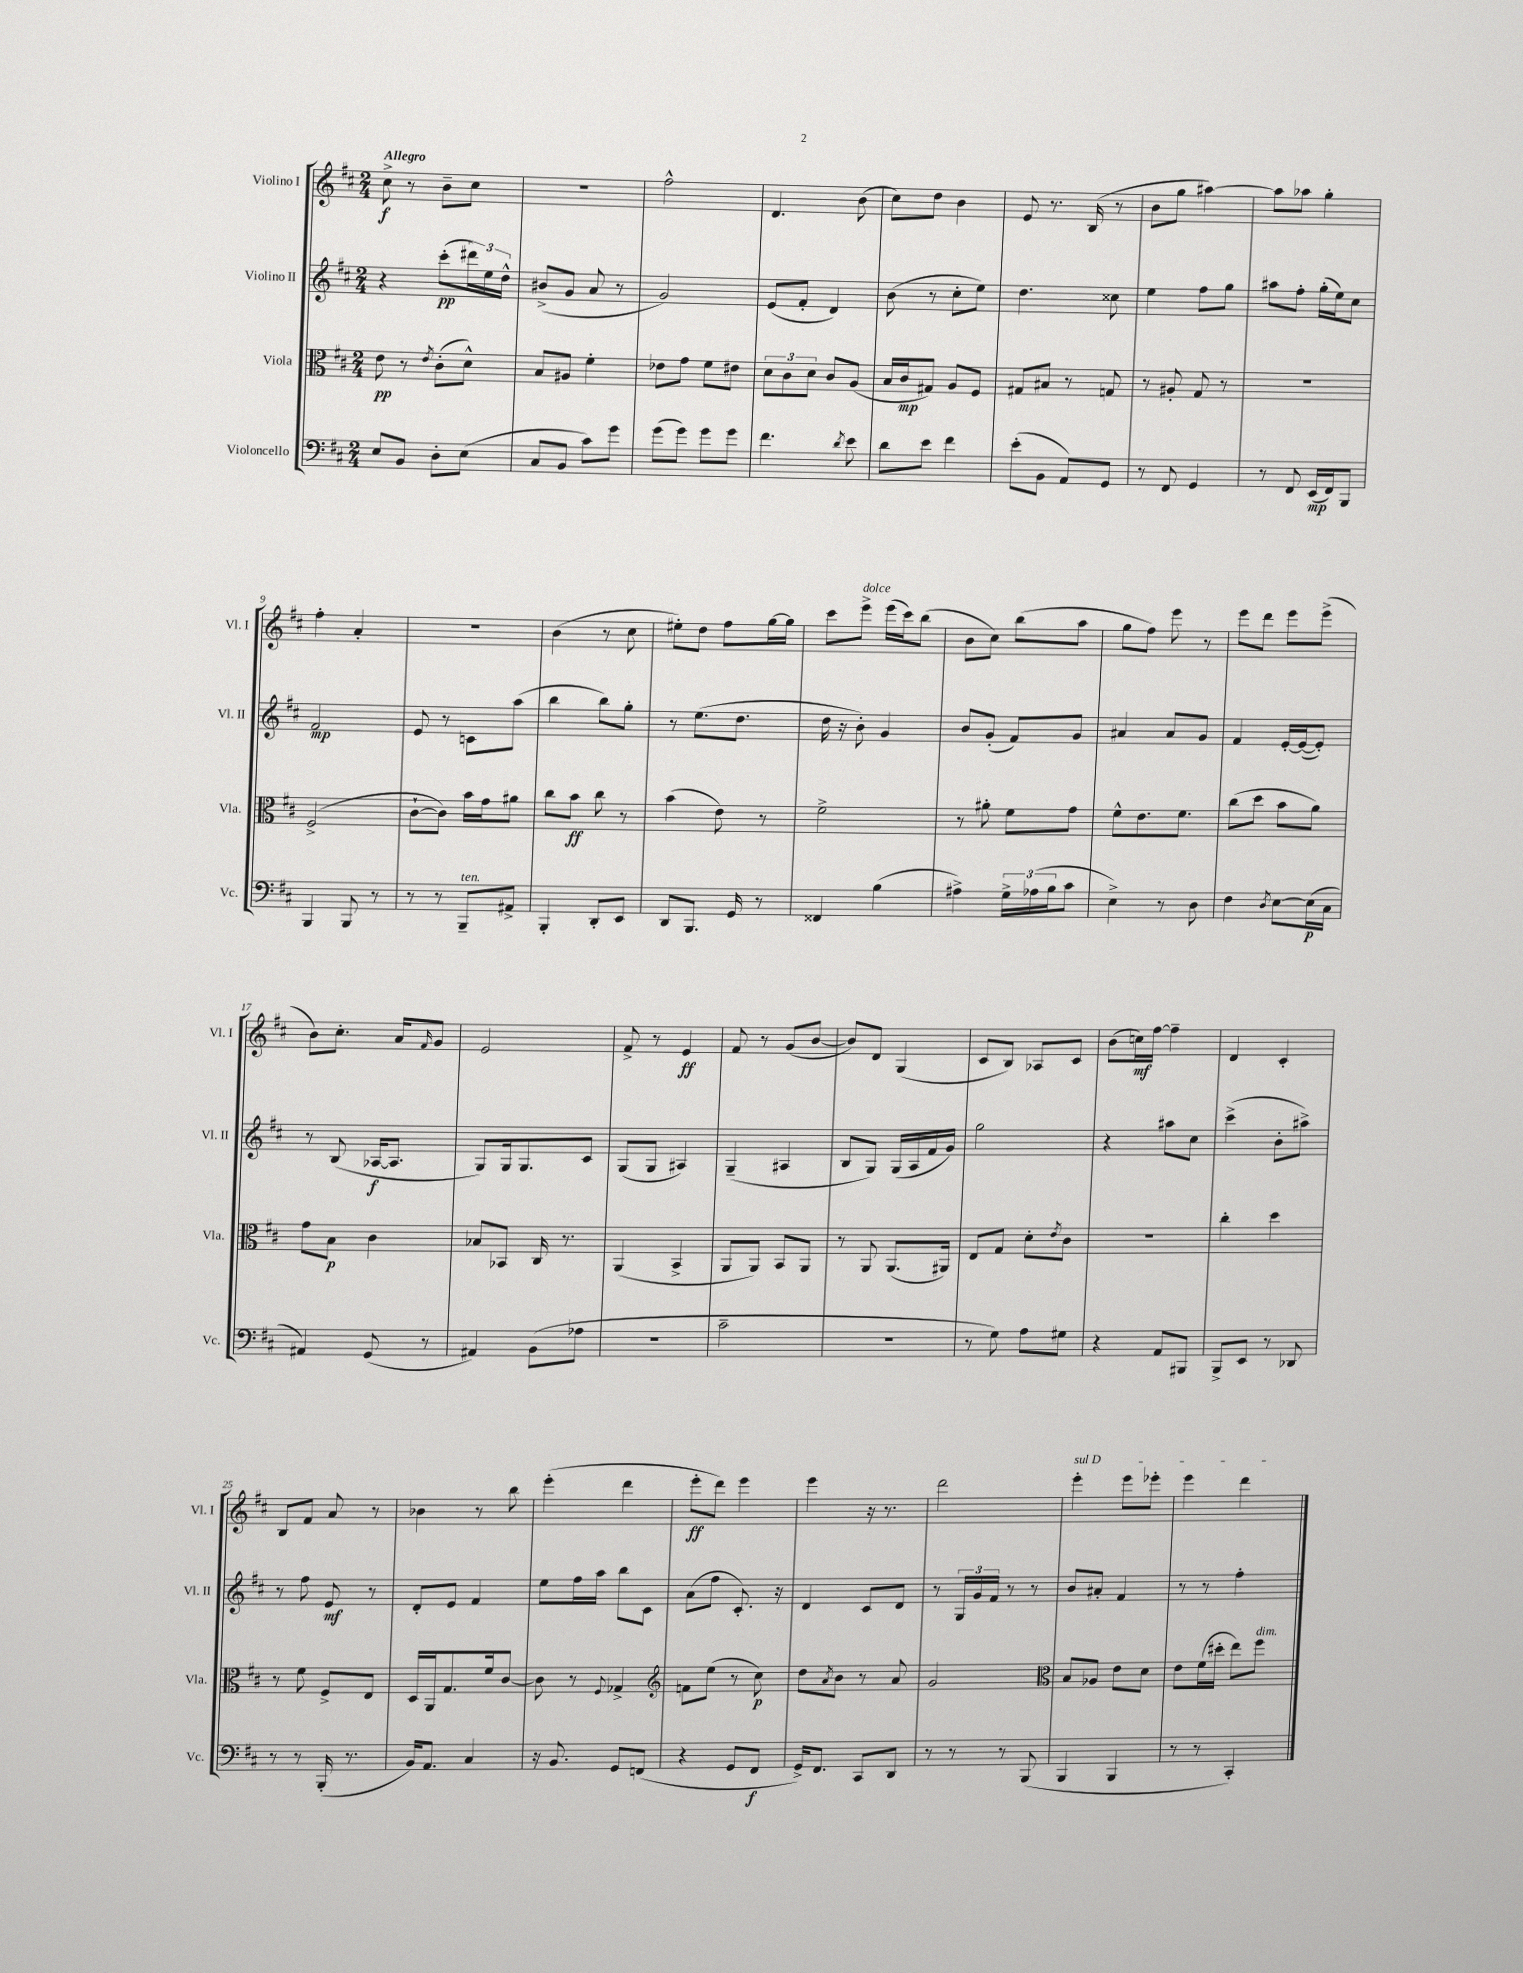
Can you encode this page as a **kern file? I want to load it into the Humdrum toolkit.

**kern	**dynam	**kern	**dynam	**kern	**dynam	**kern	**dynam
*part4	*part4	*part3	*part3	*part2	*part2	*part1	*part1
*staff4	*staff4	*staff3	*staff3	*staff2	*staff2	*staff1	*staff1
*I"Violoncello	*	*I"Viola	*	*I"Violino II	*	*I"Violino I	*
*I'Vc.	*	*I'Vla.	*	*I'Vl. II	*	*I'Vl. I	*
*clefF4	*	*clefC3	*	*clefG2	*	*clefG2	*
*k[f#c#]	*	*k[f#c#]	*	*k[f#c#]	*	*k[f#c#]	*
*M2/4	*	*M2/4	*	*M2/4	*	*M2/4	*
=1	=1	=1	=1	=1	=1	=1	=1
!	!	!	!	!	!	!LO:TX:a:B:t=Allegro	!
8E/L	.	8e\	pp	4r	.	8cc#^\	f
8BB/J	.	8r	.	.	.	8r	.
.	.	8qe/	.	.	.	.	.
8D'\L	.	(8c#'\L	.	(8ccc#'\L	pp	8b~\L	.
(8E\J	.	8d^^\J)	.	24ddd#X\L)	.	8cc#\J	.
.	.	.	.	24ee\	.	.	.
.	.	.	.	24dd^^\JJ	.	.	.
=2	=2	=2	=2	=2	=2	=2	=2
8C#/L	.	8B/L	.	(8b#X^/L	.	2r	.
8BB/J	.	8A#X/J	.	8g/J	.	.	.
8c#\L)	.	4f#'\	.	8a/	.	.	.
8g\J	.	.	.	8r	.	.	.
=3	=3	=3	=3	=3	=3	=3	=3
(8g\L	.	8e-X\L	.	2g/)	.	2ff#^^\	.
8g\J)	.	8g\J	.	.	.	.	.
8g\L	.	8f#\L	.	.	.	.	.
8g\J	.	8e#X\J	.	.	.	.	.
=4	=4	=4	=4	=4	=4	=4	=4
4.f#\	.	12d\L	.	(8e/L	.	4.d/	.
.	.	12c#\	.	.	.	.	.
.	.	.	.	8f#'/J	.	.	.
.	.	12d\J	.	.	.	.	.
.	.	8c#/L	.	4d/)	.	.	.
8qd/	.	.	.	.	.	.	.
8e\	.	(8A/J	.	.	.	(8b\	.
=5	=5	=5	=5	=5	=5	=5	=5
8d\L	.	16B/LL	.	(8b\	.	8cc#\L)	.
.	.	16c#/J	mp	.	.	.	.
8e\J	.	8G#X/J)	.	8r	.	8dd\J	.
4f#\	.	8A/L	.	8cc#'\L	.	4b\	.
.	.	8F#/J	.	8ee\J)	.	.	.
=6	=6	=6	=6	=6	=6	=6	=6
(8e'\L	.	8G#X/L	.	4.dd\	.	8e/	.
8BB\J	.	8B#X/J	.	.	.	8.r	.
8AA/L)	.	8r	.	.	.	.	.
.	.	.	.	.	.	(16B/	.
8GG/J	.	8Gn/	.	8cc##X\	.	8r	.
=7	=7	=7	=7	=7	=7	=7	=7
8r	.	8r	.	4ee\	.	8b\L	.
8FF#/	.	8A#X'/	.	.	.	8gg\J	.
4GG/	.	8G/	.	8ff#\L	.	[4aa#X\)	.
.	.	8r	.	8gg\J	.	.	.
=8	=8	=8	=8	=8	=8	=8	=8
8r	.	2r	.	8aa#X\L	.	8aa#\L]	.
8FF#/	.	.	.	8ff#'\J	.	8aa-X\J	.
(16EE/LL	mp	.	.	(16gg'\LL	.	4gg'\	.
16FF#/J)	.	.	.	16ee\J)	.	.	.
8BBB/J	.	.	.	8cc#\J	.	.	.
!!LO:LB:g=z
=9	=9	=9	=9	=9	=9	=9	=9
4BBB/	.	(2F#^/	.	2f#/	mp	4ff#'\	.
8BBB/	.	.	.	.	.	4a'/	.
8r	.	.	.	.	.	.	.
=10	=10	=10	=10	=10	=10	=10	=10
8r	.	[8c#`\L	.	8e/	.	2r	.
8r	.	8c#\J])	.	8r	.	.	.
!LO:TX:a:i:t=ten.	!	!	!	!	!	!	!
8BBB~/L	.	16b\LL	.	8cn\L	.	.	.
.	.	16g\J	.	.	.	.	.
8AA#X^/J	.	8a#X\J	.	(8aa\J	.	.	.
=11	=11	=11	=11	=11	=11	=11	=11
4BBB'/	.	8cc#\L	.	4bb\	.	(4b\	.
.	.	8b\J	ff	.	.	.	.
8DD'/L	.	8cc#\	.	8bb\L)	.	8r	.
8EE/J	.	8r	.	8gg'\J	.	8cc#\	.
=12	=12	=12	=12	=12	=12	=12	=12
8DD/L	.	(4b\	.	8r	.	8ee#X'\L)	.
8.BBB/J	.	.	.	(8.ee\L	.	8dd\J	.
.	.	8e\)	.	.	.	8ff#\L	.
16GG/	.	.	.	8.dd\J	.	.	.
8r	.	8r	.	.	.	[16gg\L	.
.	.	.	.	.	.	16gg\JJ]	.
=13	=13	=13	=13	=13	=13	=13	=13
4FF##X/	.	2f#^\	.	16dd\	.	8ccc#\L	.
.	.	.	.	16r	.	.	.
!	!	!	!	!	!	!LO:TX:a:i:t=dolce	!
.	.	.	.	8b'\)	.	8eee^\J	.
(4B\	.	.	.	4g/	.	(16eee\LL	.
.	.	.	.	.	.	16ccc#\J)	.
.	.	.	.	.	.	(8bb\J	.
=14	=14	=14	=14	=14	=14	=14	=14
4A#X^\)	.	8r	.	8b/L	.	8b\L	.
.	.	8a#X'\	.	(8g'/J	.	8cc#\J)	.
24G^\LL	.	8f#\L	.	8f#/L)	.	(8bb\L	.
(24A-X\	.	.	.	.	.	.	.
24B\J	.	.	.	.	.	.	.
8c#\J	.	8g\J	.	8g/J	.	8aa\J	.
=15	=15	=15	=15	=15	=15	=15	=15
4E^\)	.	8f#^^\L	.	4a#X/	.	8gg\L	.
.	.	8.e\	.	.	.	8ff#\J)	.
8r	.	.	.	8a#/L	.	8eee\	.
.	.	8.f#\J	.	.	.	.	.
8D\	.	.	.	8g/J	.	8r	.
=16	=16	=16	=16	=16	=16	=16	=16
4F#\	.	(8cc#\L	.	4f#/	.	8eee\L	.
.	.	8dd\J	.	.	.	8ddd\J	.
8qD/	.	.	.	.	.	.	.
[8E\L	.	8b\L	.	[16e'/LL	.	8eee\L	.
.	.	.	.	(16e/J_	.	.	.
(16E\L]	p	8a\J)	.	8e'/J])	.	(8eee^\J	.
16C#\JJ	.	.	.	.	.	.	.
!!LO:LB:g=z
=17	=17	=17	=17	=17	=17	=17	=17
4AA#X/)	.	8g\L	.	8r	.	8b\L)	.
.	.	8B\J	p	(8B/	.	8.cc#'\J	.
(8GG/	.	4c#\	.	[16A-X/KL	f	.	.
.	.	.	.	8.A-/J]	.	16a/KL	.
.	.	.	.	.	.	16qqf#/	.
8r	.	.	.	.	.	8g/J	.
=18	=18	=18	=18	=18	=18	=18	=18
4AA#X/)	.	8B-X/L	.	8G/L)	.	2e/	.
.	.	8BB-X/J	.	16G/k	.	.	.
.	.	.	.	8.G/	.	.	.
(8BB\L	.	16C#/	.	.	.	.	.
.	.	8.r	.	.	.	.	.
8A-X\J	.	.	.	8c#/J	.	.	.
=19	=19	=19	=19	=19	=19	=19	=19
2r	.	(4AA/	.	(8G/L	.	8f#^/	.
.	.	.	.	8G/J	.	8r	.
.	.	4BB^/	.	4A#X/)	.	4e/	ff
=20	=20	=20	=20	=20	=20	=20	=20
2c#~\	.	8AA/L	.	(4G~/	.	8f#/	.
.	.	8AA/J)	.	.	.	8r	.
.	.	8BB/L	.	4A#X/	.	(8g/L	.
.	.	8AA/J	.	.	.	[8b/J	.
=21	=21	=21	=21	=21	=21	=21	=21
2r	.	8r	.	8B/L	.	8b/L])	.
.	.	8AA/	.	8G/J)	.	8d/J	.
.	.	(8.AA/L	.	(16G/LL	.	(4G/	.
.	.	.	.	16A/	.	.	.
.	.	.	.	16f#/	.	.	.
.	.	16AA#X/Jk)	.	16g/JJ)	.	.	.
=22	=22	=22	=22	=22	=22	=22	=22
8r	.	8E/L	.	2gg\	.	8c#/L	.
8G\)	.	8G/J	.	.	.	8B/J)	.
8A\L	.	8d'\L	.	.	.	8A-X/L	.
.	.	8qe/	.	.	.	.	.
8G#X\J	.	8c#\J	.	.	.	8c#/J	.
=23	=23	=23	=23	=23	=23	=23	=23
4r	.	2r	.	4r	.	(8b\L	.
.	.	.	.	.	.	16ccn\L)	mf
.	.	.	.	.	.	[16ff#\JJ	.
8AA/L	.	.	.	8aa#X\L	.	4ff#~\]	.
8BBB#X/J	.	.	.	8cc#\J	.	.	.
=24	=24	=24	=24	=24	=24	=24	=24
8BBB^/L	.	4cc#'\	.	(4ccc#^\	.	4d/	.
8EE/J	.	.	.	.	.	.	.
8r	.	4dd\	.	8b'\L	.	4c#'/	.
8DD-X/	.	.	.	8aa#X^\J)	.	.	.
!!LO:LB:g=z
=25	=25	=25	=25	=25	=25	=25	=25
8r	.	8r	.	8r	.	8B/L	.
8r	.	8f#\	.	8ff#\	.	8f#/J	.
(16BBB'/	.	8F#^/L	.	8e/	mf	8a/	.
8.r	.	.	.	.	.	.	.
.	.	8E/J	.	8r	.	8r	.
=26	=26	=26	=26	=26	=26	=26	=26
16BB/KL)	.	16D/LL	.	8d'/L	.	4b-X\	.
8.AA/J	.	16AA/J	.	.	.	.	.
.	.	8.G/	.	8e/J	.	.	.
4C#/	.	.	.	4f#/	.	8r	.
.	.	16f#/k	.	.	.	.	.
.	.	[8c#/J	.	.	.	8bb\	.
=27	=27	=27	=27	=27	=27	=27	=27
16r	.	8c#\]	.	8ee\L	.	(4eee'\	.
8.BB/	.	.	.	.	.	.	.
.	.	8r	.	16ff#\L	.	.	.
.	.	.	.	16aa\JJ	.	.	.
.	.	8qqF#/	.	.	.	.	.
8GG/L	.	4G-X^/	.	8bb\L	.	4ddd\	.
(8FFn/J	.	.	.	8c#\J	.	.	.
=28	=28	=28	=28	=28	=28	=28	=28
*	*	*clefG2	*	*	*	*	*
4r	.	8fn\L	.	(8a\L	.	8eee'\L	ff
.	.	(8ee\J	.	8ff#\J	.	8ddd\J)	.
8GG/L	.	8r	.	8.c#'/)	.	4eee\	.
8FF#/J	f	8cc#\)	p	.	.	.	.
.	.	.	.	16r	.	.	.
=29	=29	=29	=29	=29	=29	=29	=29
16GG^/KL)	.	8dd\L	.	4d/	.	4eee\	.
8.FF#/J	.	.	.	.	.	.	.
.	.	8qa/	.	.	.	.	.
.	.	8b\J	.	.	.	.	.
8CC#/L	.	8r	.	8c#/L	.	16r	.
.	.	.	.	.	.	8.r	.
8DD/J	.	8a/	.	8d/J	.	.	.
=30	=30	=30	=30	=30	=30	=30	=30
8r	.	2g/	.	8r	.	2ddd\	.
8r	.	.	.	24G/LL	.	.	.
.	.	.	.	24g/	.	.	.
.	.	.	.	24f#/JJ	.	.	.
8r	.	.	.	8r	.	.	.
(8BBB/	.	.	.	8r	.	.	.
=31	=31	=31	=31	=31	=31	=31	=31
*	*	*clefC3	*	*	*	*	*
!	!	!	!	!	!	!LO:TX:a:i:t=sul D	!
4BBB/	.	8B/L	.	8b/L	.	4eee'\	.
.	.	8A-X/J	.	8a#X'/J	.	.	.
4BBB/	.	8e\L	.	4f#/	.	8eee\L	.
.	.	8d\J	.	.	.	8eee-X'\J	.
=32	=32	=32	=32	=32	=32	=32	=32
8r	.	8e\L	.	8r	.	4eee\	.
8r	.	(16f#\L	.	8r	.	.	.
.	.	16dd#X'\JJ	.	.	.	.	.
4CC#'/)	.	8ee\L)	.	4ff#'\	.	4ddd\	.
!	!	!LO:TX:a:i:t=dim.	!	!	!	!	!
.	.	8ff#\J	.	.	.	.	.
==	==	==	==	==	==	==	==
*-	*-	*-	*-	*-	*-	*-	*-
